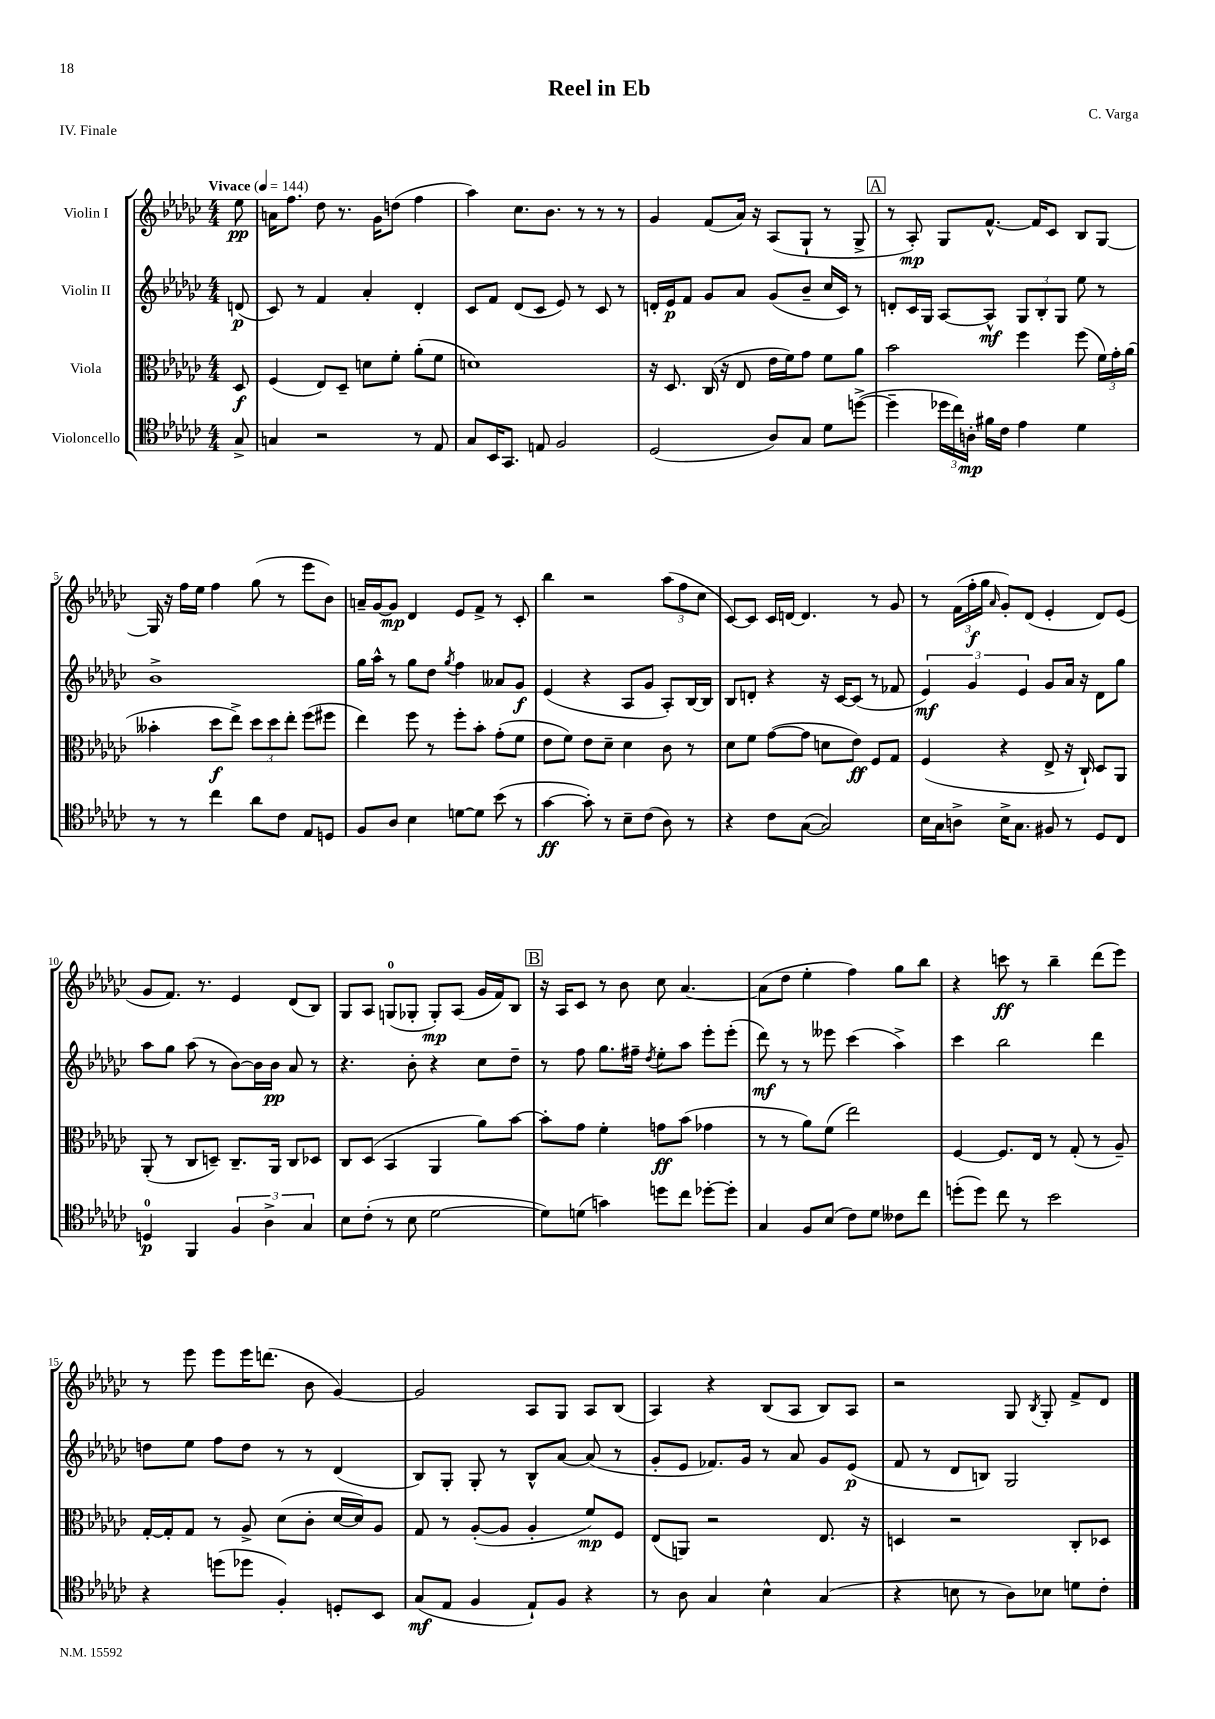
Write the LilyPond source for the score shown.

\header { title = "Reel in Eb" composer = "C. Varga" piece = "IV. Finale" }
<<
\new StaffGroup <<
\new Staff = "s0" \with { instrumentName = "Violin I" } {
    \clef treble \key ges \major \numericTimeSignature \time 4/4 \partial 8 \tempo "Vivace" 4 = 144
    \autoBeamOff ees''8\pp |
    a'16[ f''8.] des''8 r8. ges'16[ d''8]( f''4 |
    aes''4) ces''8.[ bes'8.] r8 r8 r8 |
    ges'4 f'8[( aes'16]) r16 aes8[( ges8]-! r8 ges8-> |
    \mark \markup { \box "A" } r8 aes8-.\mp) ges8[ f'8.]~-^ f'16[ ces'8] bes8[ ges8]~ |
    ges16 r16 f''16[ ees''16] f''4 ges''8( r8 ees'''8[ bes'8]) |
    a'16[-- ges'16~ ges'8]\mp des'4 ees'8[ f'8]-> r8 ces'8-. |
    bes''4 r2 \tuplet 3/2 { aes''8[( f''8 ces''8] } |
    ces'8[~) ces'8] ces'16[ d'16]~ d'4. r8 ges'8 |
    r8 \tuplet 3/2 { f'16[( f''16-.\f ges''16] } \grace { aes'16 } ges'8[-.) des'8]( ees'4-. des'8[) ees'8]( |
    ges'8[ f'8.]) r8. ees'4 des'8[( bes8]) |
    ges8[ aes8] g8[-0( ges8]-. ges8[-.\mp) aes8]( ges'16[ f'16) bes8] |
    \mark \markup { \box "B" } r16 aes16[ ces'8] r8 bes'8 ces''8 aes'4.~ |
    aes'8[( des''8] ees''4-. f''4) ges''8[ bes''8] |
    r4 c'''8\ff r8 bes''4-- des'''8[( ees'''8]) |
    r8 ees'''8 ees'''8[ ees'''16 d'''8.]( bes'8 ges'4~) |
    ges'2 aes8[ ges8] aes8[ bes8]( |
    aes4) r4 bes8[( aes8] bes8[) aes8] |
    r2 ges8 \acciaccatura { bes8 } ges8-. f'8[-> des'8] \bar "|." |
}
\new Staff = "s1" \with { instrumentName = "Violin II" } {
    \clef treble \key ges \major \numericTimeSignature \time 4/4 \partial 8
    \autoBeamOff d'8\p( |
    ces'8) r8 f'4 aes'4-. des'4-. |
    ces'8[ f'8] des'8[( ces'8] ees'8) r8 ces'8 r8 |
    d'16[-. ees'16\p f'8] ges'8[ aes'8] ges'8[( bes'8]-- ces''16[ ces'16]) r8 |
    \mark \markup { \box "A" } d'8[-. ces'16 ges16] aes8[~ aes8]-^\mf \tuplet 3/2 { ges8[ bes8-. ges8] } ees''8 r8 |
    bes'1-> |
    ges''16[ aes''16]-^ r8 ges''8[ des''8] \acciaccatura { ges''8 } f''4 aeses'8[ ges'8]\f |
    ees'4( r4 aes8[ ges'8] aes8[-.) bes16~ bes16] |
    bes8[ d'8]-. r4 r16 ces'16[~ ces'8]( r8 fes'8 |
    \tuplet 3/2 { ees'4\mf) ges'4 ees'4 } ges'8[ aes'16] r16 des'8[ ges''8] |
    aes''8[ ges''8] aes''8( r8 bes'8[~) bes'16 bes'16]\pp aes'8 r8 |
    r4. bes'8-. r4 ces''8[ des''8]-- |
    \mark \markup { \box "B" } r8 f''8 ges''8.[ fis''16]-- \acciaccatura { des''8 } ees''8[-. aes''8] ees'''8[-. ees'''8]-.( |
    des'''8\mf) r8 r8 eeses'''8 ces'''4( aes''4->) |
    ces'''4 bes''2 des'''4 |
    d''8[ ees''8] f''8[ d''8] r8 r8 des'4( |
    bes8[) ges8]-. ges8-. r8 bes8[-^ aes'8]~ aes'8( r8 |
    ges'8[-. ees'8] fes'8.[) ges'16] r8 aes'8 ges'8[ ees'8]\p( |
    f'8 r8 des'8[ b8]) ges2 \bar "|." |
}
\new Staff = "s2" \with { instrumentName = "Viola" } {
    \clef alto \key ges \major \numericTimeSignature \time 4/4 \partial 8
    \autoBeamOff des8\f |
    f4( ees8[) des8]-- d'8[ f'8]-. aes'8[-.( f'8] |
    d'1) |
    r16 des8. ces16( r16 ees8 ees'16[ f'16) ges'8] f'8[ aes'8] |
    \mark \markup { \box "A" } bes'2 f''4 f''8( \tuplet 3/2 { f'16[) ges'16-. aes'16]( } |
    beses'4-. des''8[\f ees''8]->) \tuplet 3/2 { des''8[ des''8 ees''8]-. } f''8[( fis''8] |
    ees''4) f''8 r8 f''8[-. bes'8]-. ges'8[-.( f'8] |
    ees'8[ f'8]) ees'8[ des'8]-- des'4 ces'8 r8 |
    des'8[ f'8] ges'8[~( ges'8] d'8[ ees'8]\ff) f8[ ges8] |
    f4( r4 ees8-> r16 ces16-!) des8[ aes,8] |
    aes,8-.( r8 ces8[ d8]--) ces8.[-- aes,16] ces8[ des8] |
    ces8[ des8]( bes,4 aes,4 aes'8[) bes'8]~ |
    \mark \markup { \box "B" } bes'8[-. ges'8] f'4-. g'8[\ff bes'8]( ges'4 |
    r8 r8 aes'8[) f'8]( ees''2) |
    f4~ f8.[ ees16] r8 ges8-.( r8 aes8--) |
    ges16[~-. ges16-. ges8] r8 aes8-> des'8[( ces'8]-. des'16[~ des'16) aes8] |
    ges8 r8 aes8[~-.( aes8] aes4-. f'8[\mp) f8] |
    ees8[( a,8]) r2 ees8. r16 |
    d4 r2 ces8[-. des8] \bar "|." |
}
\new Staff = "s3" \with { instrumentName = "Violoncello" } {
    \clef tenor \key ges \major \numericTimeSignature \time 4/4 \partial 8
    \autoBeamOff ges8-> |
    g4 r2 r8 ees8 |
    ges8[ bes,16 ges,8.] e8 f2 |
    des2( aes8[) ges8] des'8[ d''8]~->( |
    \mark \markup { \box "A" } d''4-- \tuplet 3/2 { des''16[ ces''16) a16]-.\mp } fis'16[ ces'16] ees'4 des'4 |
    r8 r8 ces''4 aes'8[ ces'8] ees8[ d8] |
    f8[ aes8] bes4 d'8[~ d'8] bes'8( r8 |
    ges'4~\ff ges'8-.) r8 bes8[-- ces'8]( aes8) r8 |
    r4 ces'8[ ges8]~( ges2) |
    bes16[ ges16 a8]-> bes16[-> ges8.] fis8 r8 des8[ ces8] |
    d4-0\p f,4 \tuplet 3/2 { f4 aes4-> ges4 } |
    bes8[ ces'8]-.( r8 bes8 des'2~ |
    \mark \markup { \box "B" } des'8[) d'8]( g'4) d''8[ ces''8] des''8[~-. des''8]-. |
    ges4 f8[ bes8]( ces'8[) des'8] ceses'8[ ces''8] |
    d''8[-.( d''8]) ces''8 r8 bes'2 |
    r4 d''8[( des''8] f4-.) d8[-. bes,8] |
    ges8[\mf( ees8] f4 ees8[-!) f8] r4 |
    r8 aes8 ges4 bes4-^ ges4( |
    r4 b8 r8 aes8[) bes8] d'8[ ces'8]-. \bar "|." |
}
>>
>>
